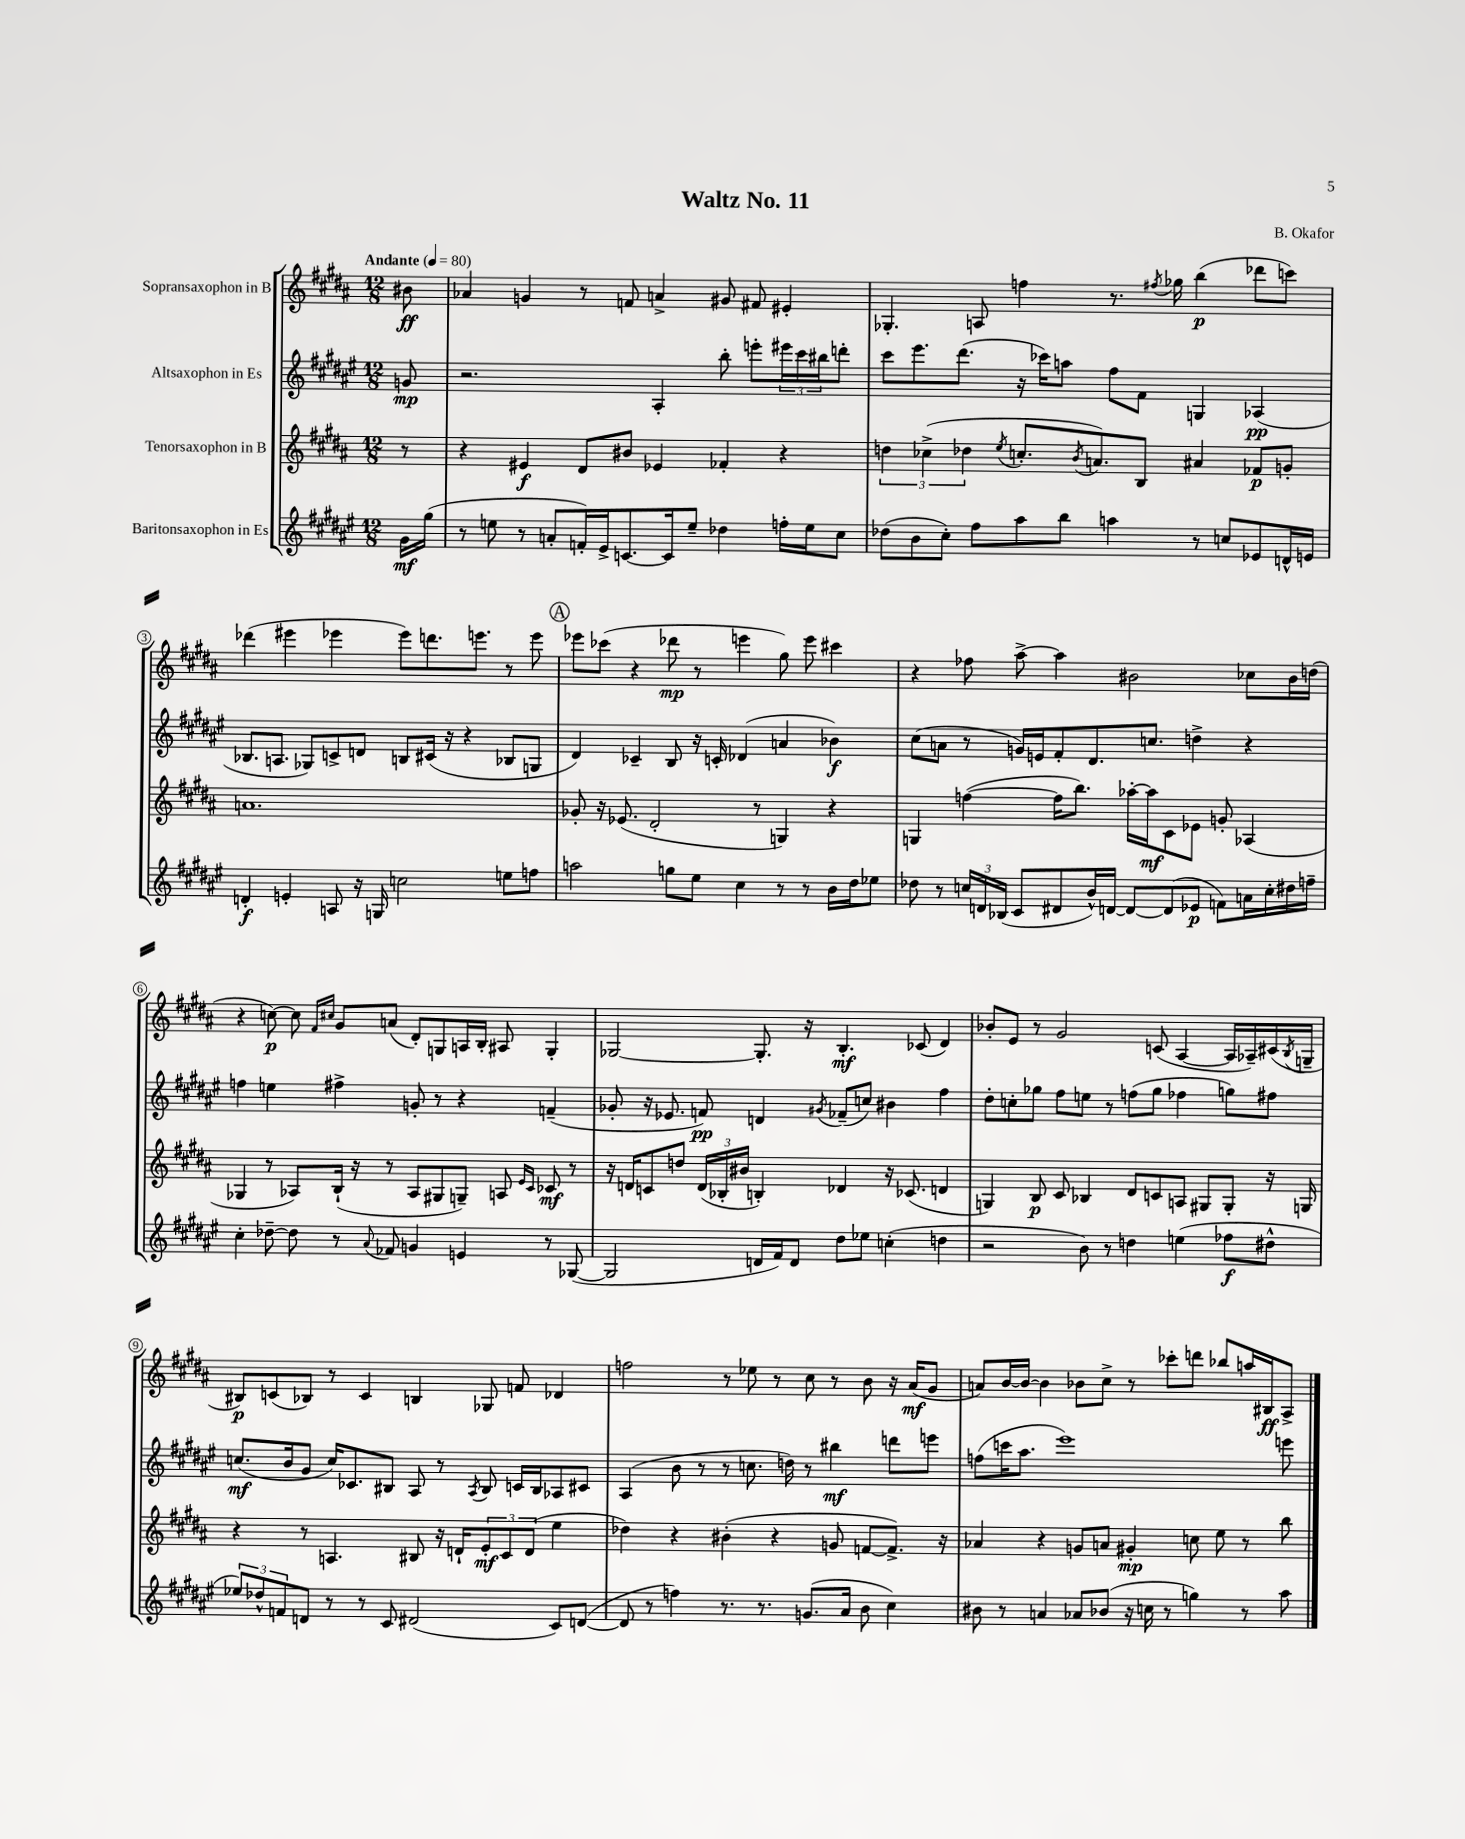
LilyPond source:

\header { title = "Waltz No. 11" composer = "B. Okafor" }
<<
\new StaffGroup <<
\new Staff = "s0" \with { instrumentName = "Sopransaxophon in B" } {
    \clef treble \key b \major \numericTimeSignature \time 12/8 \partial 8 \tempo "Andante" 4 = 80
    bis'8\ff |
    aes'4 g'4 r8 f'8 a'4-> gis'8 fis'8 eis'4-. |
    ges4.-. a8 f''4 r8. \acciaccatura { fis''8 } ges''16 b''4\p( des'''8 c'''8) |
    des'''4( eis'''4 ees'''4 ees'''8) d'''8. e'''8. r8 e'''8 |
    \mark \markup { \circle "A" } ees'''8 ces'''8( r4 des'''8\mp r8 e'''4 gis''8) e'''8 cis'''4 |
    r4 fes''8 ais''8~-> ais''4 bis'2 ces''8 bis'16 d''16( |
    r4 c''8~\p) c''8 \grace { fis'16 cis''16 } gis'8 a'8( dis'8-.) g8 a16 b16-. ais8 g4-. |
    ges2~ ges8.-. r16 b4.-.\mf ces'8( dis'4) |
    bes'8-. e'8 r8 gis'2 c'8( ais4~ ais16 aes16--) cis'16( \acciaccatura { b8 } g16-- |
    bis8\p) c'8( bes8) r8 c'4 b4 ges8 f'8 des'4 |
    f''2 r8 ees''8 r8 cis''8 r8 b'8 r16 ais'16\mf( gis'8 |
    a'8) b'16~ b'16~ b'4 bes'8 cis''8-> r8 ces'''8-. d'''8 bes''8 a''16 bis16\ff ais8-> \bar "|." |
}
\new Staff = "s1" \with { instrumentName = "Altsaxophon in Es" } {
    \clef treble \key fis \major \numericTimeSignature \time 12/8 \partial 8
    g'8\mp |
    r2. ais4-. b''8-. e'''8-. \tuplet 3/2 { eis'''16 cis'''16 bis''16 } d'''8-. |
    cis'''8 eis'''8. dis'''8.( r16 ces'''16) a''8 fis''8 fis'8 g4 aes4\pp( |
    bes8. a8. ges8) c'8-> d'8 b8 cis'16( r16 r4 bes8 g8 |
    \mark \markup { \circle "A" } dis'4) ces'4-- b8 r16 c'16-. des'4( a'4 bes'4\f) |
    cis''8( a'8 r8 g'16) e'16 fis'8-. dis'8. c''8. d''4-> r4 |
    f''4 e''4 fis''4-> g'8-. r8 r4 f'4--( |
    ges'8-. r16 ees'8. f'8\pp) d'4 \acciaccatura { gis'8 } fes'8--( c''8) bis'4 fis''4 |
    dis''8-. c''8-. ges''8 fis''8 e''8 r8 f''8( ges''8 fes''4 g''8) fis''8 |
    c''8.\mf( b'16 gis'8 c''16) ces'8. bis8 ais8 r8 \acciaccatura { ais8 } bis8 c'16 bis16 aes8 cis'8 |
    ais4( b'8 r8 r8 c''8. d''16) r8 bis''4\mf d'''8 e'''8 |
    f''8( c'''16 ais''8. eis'''1) e'''8 \bar "|." |
}
\new Staff = "s2" \with { instrumentName = "Tenorsaxophon in B" } {
    \clef treble \key b \major \numericTimeSignature \time 12/8 \partial 8
    r8 |
    r4 eis'4\f dis'8 bis'8 ees'4 fes'4-. r4 |
    \tuplet 3/2 { d''4 ces''4->( des''4 } \acciaccatura { e''8 } c''8.-. \acciaccatura { b'8 } a'8.) b8 ais'4 fes'8\p g'8-. |
    a'1. |
    \mark \markup { \circle "A" } ges'8-. r16 ees'8.( dis'2-. r8 g4) r4 |
    g4 f''4~( f''16 b''8.) aes''16~-. aes''16\mf cis'8 ees'8 g'8-. aes4( |
    ges4 r8 aes8) b16-!( r16 r8 aes8 gis8 g8--) a8 \grace { e'16 cis'16 } ces'8\mf r8 |
    r16 d'16 c'8 d''8 \tuplet 3/2 { d'16( bes16-. bis'16 } b4-.) des'4 r16 ces'8.( d'4 |
    g4) b8\p cis'8 bes4 dis'8 c'8 a8 gis8 gis8-. r16 g16 |
    r4 r8 a4. bis8 r16 d'16-! \tuplet 3/2 { e'8-.\mf cis'8 d'8( } e''4 |
    des''4) r4 bis'4-.( r4 g'8 f'8~ f'8.->) r16 |
    aes'4 r4 g'8 a'8 gis'4-.\mp c''8 e''8 r8 b''8 \bar "|." |
}
\new Staff = "s3" \with { instrumentName = "Baritonsaxophon in Es" } {
    \clef treble \key fis \major \numericTimeSignature \time 12/8 \partial 8
    gis'16\mf gis''16( |
    r8 e''8 r8 a'8-. f'16-.) eis'16-> c'8.~ c'16 e''8-- des''4 f''16-. e''16 cis''8 |
    des''8( b'8 cis''8-.) fis''8 ais''8 b''8 a''4 r8 c''8 ees'8 d'16-^ e'16 |
    d'4-.\f e'4-. a8 r16 g16 c''2 e''8 f''8 |
    \mark \markup { \circle "A" } a''2 g''8 eis''8 cis''4 r8 r8 b'16 dis''16 ees''8 |
    des''8 r8 \tuplet 3/2 { c''16 d'16 bes16( } cis'8 dis'8 b'16-^) d'16~ d'8~ d'8( ees'8\p f'8) a'16 c''16-. dis''16 f''16-- |
    cis''4-. des''8~-- des''8 r8 \appoggiatura { ais'8 } fes'8 g'4 e'4 r8 ges8~( |
    ges2 d'16 fis'16) d'8 dis''8 ees''8 c''4-.( d''4 |
    r2 b'8) r8 d''4 e''4( fes''8\f dis''8-^ |
    \tuplet 3/2 { ees''8) des''8-^ f'8 } d'8 r8 r8 cis'8 dis'2( cis'8) d'8~( |
    d'8 r8 f''4) r8. r8. g'8.( ais'16 b'8 cis''4) |
    bis'8 r8 a'4 aes'8 bes'8( r16 c''16 r8 g''4) r8 ais''8 \bar "|." |
}
>>
>>
\layout { \context { \Score \override BarNumber.stencil = #(make-stencil-circler 0.1 0.3 ly:text-interface::print) } }
